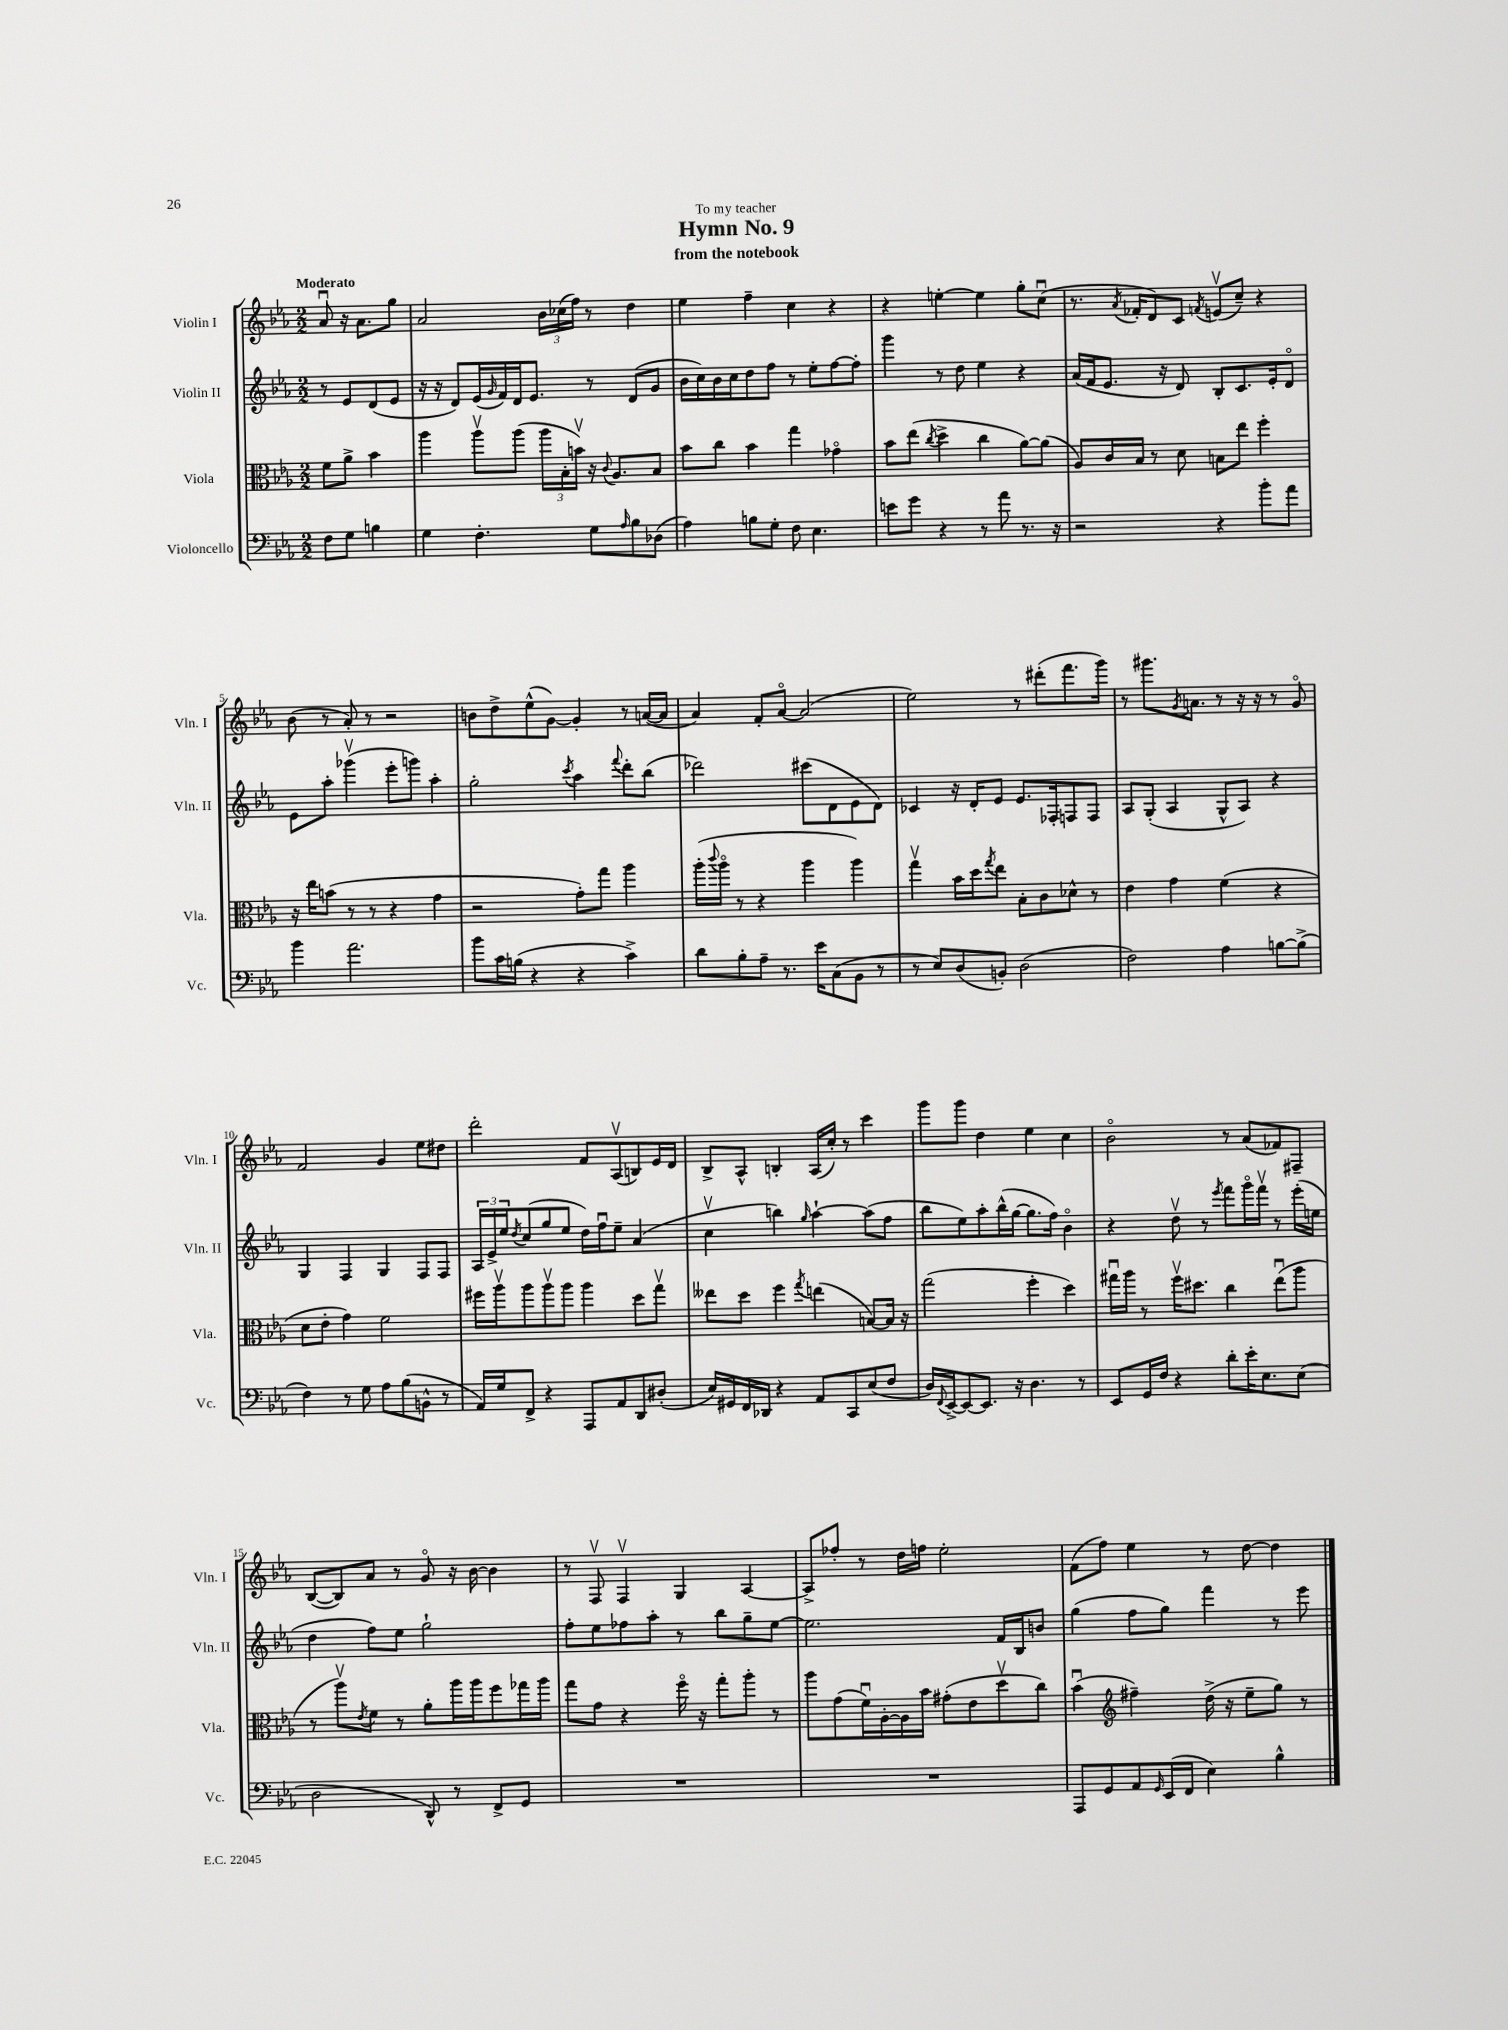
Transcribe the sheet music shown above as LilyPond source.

\header { title = "Hymn No. 9" subtitle = "from the notebook" dedication = "To my teacher" }
<<
\new StaffGroup <<
\new Staff = "s0" \with { instrumentName = "Violin I" shortInstrumentName = "Vln. I" } {
    \clef treble \key ees \major \numericTimeSignature \time 2/2 \partial 2 \tempo "Moderato"
    aes'8\downbow r16 aes'8. g''8 |
    aes'2 \tuplet 3/2 { bes'16 ces''16( f''16) } r8 d''4 |
    ees''4 f''4-- c''4 r4 |
    r4 e''4~-. e''4 g''8-. c''8\downbow( |
    r8. \acciaccatura { aes'8 } fes'16-. d'8) c'8 \acciaccatura { f'8 } e'8\upbow( c''8--) r4 |
    bes'8( r8 aes'8-.) r8 r2 |
    b'8 d''8-> ees''8-^( g'8~) g'4-. r8 a'16~( a'16 |
    aes'4) f'8-. aes'8~\flageolet aes'2( |
    ees''2) r8 dis'''8-.( f'''8. g'''16) |
    r8 gis'''8. \acciaccatura { g'8 } a'8. r8 r16 r16 r8 g'8\flageolet |
    f'2 g'4 ees''8 dis''8 |
    d'''2-. f'8 aes8\upbow( b8) ees'16 d'16 |
    bes8-> aes8-^ b4-. aes16( c''16-.) r8 c'''4 |
    g'''8 g'''8 d''4 ees''4 c''4 |
    bes'2\flageolet r8 aes'8( fes'8) fis8-- |
    bes8~( bes8) aes'8 r8 g'8\flageolet r16 bes'16~ bes'4 |
    r8 f8\upbow f4\upbow g4 aes4~ |
    aes8-> fes''8-. r8 d''16 f''16 ees''2-. |
    f'8( f''8) ees''4 r8 d''8~ d''4 \bar "|." |
}
\new Staff = "s1" \with { instrumentName = "Violin II" shortInstrumentName = "Vln. II" } {
    \clef treble \key ees \major \numericTimeSignature \time 2/2 \partial 2
    r8 ees'8 d'8( ees'8 |
    r16 r16 d'8) ees'16( \grace { g'16 } f'16) d'16 ees'8. r8 d'8( g'8 |
    bes'16 c''16) bes'16 c''16 d''8 f''8 r8 ees''8-. f''8~ f''8-. |
    g'''4 r8 d''8 ees''4 r4 |
    aes'16( f'16 ees'8. r16 d'8) bes8-. c'8. ees'16-. d'8\flageolet |
    ees'8 aes''8-. ges'''4\upbow( ees'''8-. g'''8) aes''4-. |
    g''2-. \acciaccatura { c'''8 } aes''4 \appoggiatura { f'''8 } d'''8-. bes''8( |
    des'''2) cis'''8( d'8 ees'8 d'8) |
    ces'4 r16 d'16-. ees'8 ees'8. fes16-. f8 f8 |
    aes8 g8-.( aes4 g8-^ aes8) r4 |
    g4 f4 g4 f8 f8 |
    \tuplet 3/2 { aes16 ees'16-> ees''16 } \acciaccatura { d''8 } c''8( g''8 ees''8 d''16) f''16\downbow ees''8-- aes'4( |
    c''4\upbow b''4) \grace { g''16 } aes''4~-! aes''8( f''8 |
    bes''8 ees''8) aes''8-. bes''16-^( g''16~ g''8. f''16) bes'4\flageolet |
    r4 d''8\upbow r8 \acciaccatura { ees'''8 } f'''8 g'''16\flageolet f'''16\upbow r8 ees'''16-.( e''16 |
    d''4 f''8) ees''8 g''2-! |
    f''8-. ees''8 fes''8 aes''8-. r8 bes''8 g''8-- ees''8~ |
    ees''2. f'16 bes16 b'8 |
    g''4( f''8 g''8) f'''4 r8 ees'''8 \bar "|." |
}
\new Staff = "s2" \with { instrumentName = "Viola" shortInstrumentName = "Vla." } {
    \clef alto \key ees \major \numericTimeSignature \time 2/2 \partial 2
    f'8 aes'8-> bes'4 |
    aes''4 aes''8\upbow aes''8( \tuplet 3/2 { aes''16 bes16-. b'16\upbow) } r16 \appoggiatura { c'8 } aes8. bes8 |
    bes'8 c''8 bes'4 g''4 ges'4\flageolet |
    bes'8 ees''8( \acciaccatura { c''8 } d''4-> c''4 aes'8~) aes'8( |
    aes8) c'16 bes16 r8 d'8 b8 ees''8 f''4-. |
    r16 ees''16 b'8( r8 r8 r4 g'4 |
    r2 g'8-.) g''8 aes''4 |
    aes''16-.( \appoggiatura { c'''8 } aes''16\flageolet r8 r4 aes''4 aes''4) |
    g''4\upbow bes'16 d''16 \acciaccatura { g''8 } ees''8 bes8-. c'8 des'8-^ r8 |
    ees'4 g'4 f'4( r4 |
    d'8 ees'8-. g'4) f'2 |
    fis''16 aes''16\upbow aes''8 aes''8\upbow aes''8 aes''4 d''8 g''8\upbow |
    eeses''8 d''8 f''4 \acciaccatura { g''8 } e''4( b8~) b16 r16 |
    g''2( f''4-. d''4) |
    gis''16\downbow aes''16 r8 f''16\upbow dis''8. c''4 ees''8\downbow( aes''8 |
    r8 aes''8\upbow) \acciaccatura { ees'8 } f'8 r8 aes'8-. aes''16 aes''16 f''8 ges''16 aes''16 |
    g''8 g'8 r4 f''16\flageolet r16 g''8-. aes''8-. r8 |
    aes''8 g'8( f'16\downbow) aes16~-. aes16 bes'16 gis'8-.( ees'8 d''8\upbow c''8) |
    bes'4\downbow( \clef treble fis''4--) d''16->( r16 ees''8-- g''8) r8 \bar "|." |
}
\new Staff = "s3" \with { instrumentName = "Violoncello" shortInstrumentName = "Vc." } {
    \clef bass \key ees \major \numericTimeSignature \time 2/2 \partial 2
    f8 g8 b4 |
    g4 f4.-. g8 \grace { aes16 } bes8 des8( |
    aes4) b8 g8-. f8 ees4. |
    e'8 g'8 r4 r8 aes'8 r8. r16 |
    r2 r4 bes'8-. aes'8 |
    bes'4 aes'2. |
    bes'8 c'16 b16( r4 r4 c'4->) |
    d'8 bes8-. aes8-- r8. ees'16 c8( bes,8 r8 |
    r8 ees8) d8( b,8-.) d2( |
    f2) aes4 b8~ b8->( |
    f4) r8 g8 aes8 bes8( b,8-^ r8 |
    aes,16) g16 f,8-> r4 aes,,8 aes,8 d,8 dis8-.( |
    ees16) gis,16 f,16 des,16 r4 aes,8 c,8 ees8( f8 |
    d16) \appoggiatura { f,8 } ees,16~-> ees,8~ ees,8. r16 d4. r8 |
    ees,8 g,16 f16 r4 d'8-. ees'16-. ees8. ees8( |
    d2 d,8-^) r8 f,8-> g,8 |
    R1 |
    R1 |
    aes,,8 g,8 aes,8 \grace { g,16 } ees,16( f,16 ees4) bes4-^ \bar "|." |
}
>>
>>
